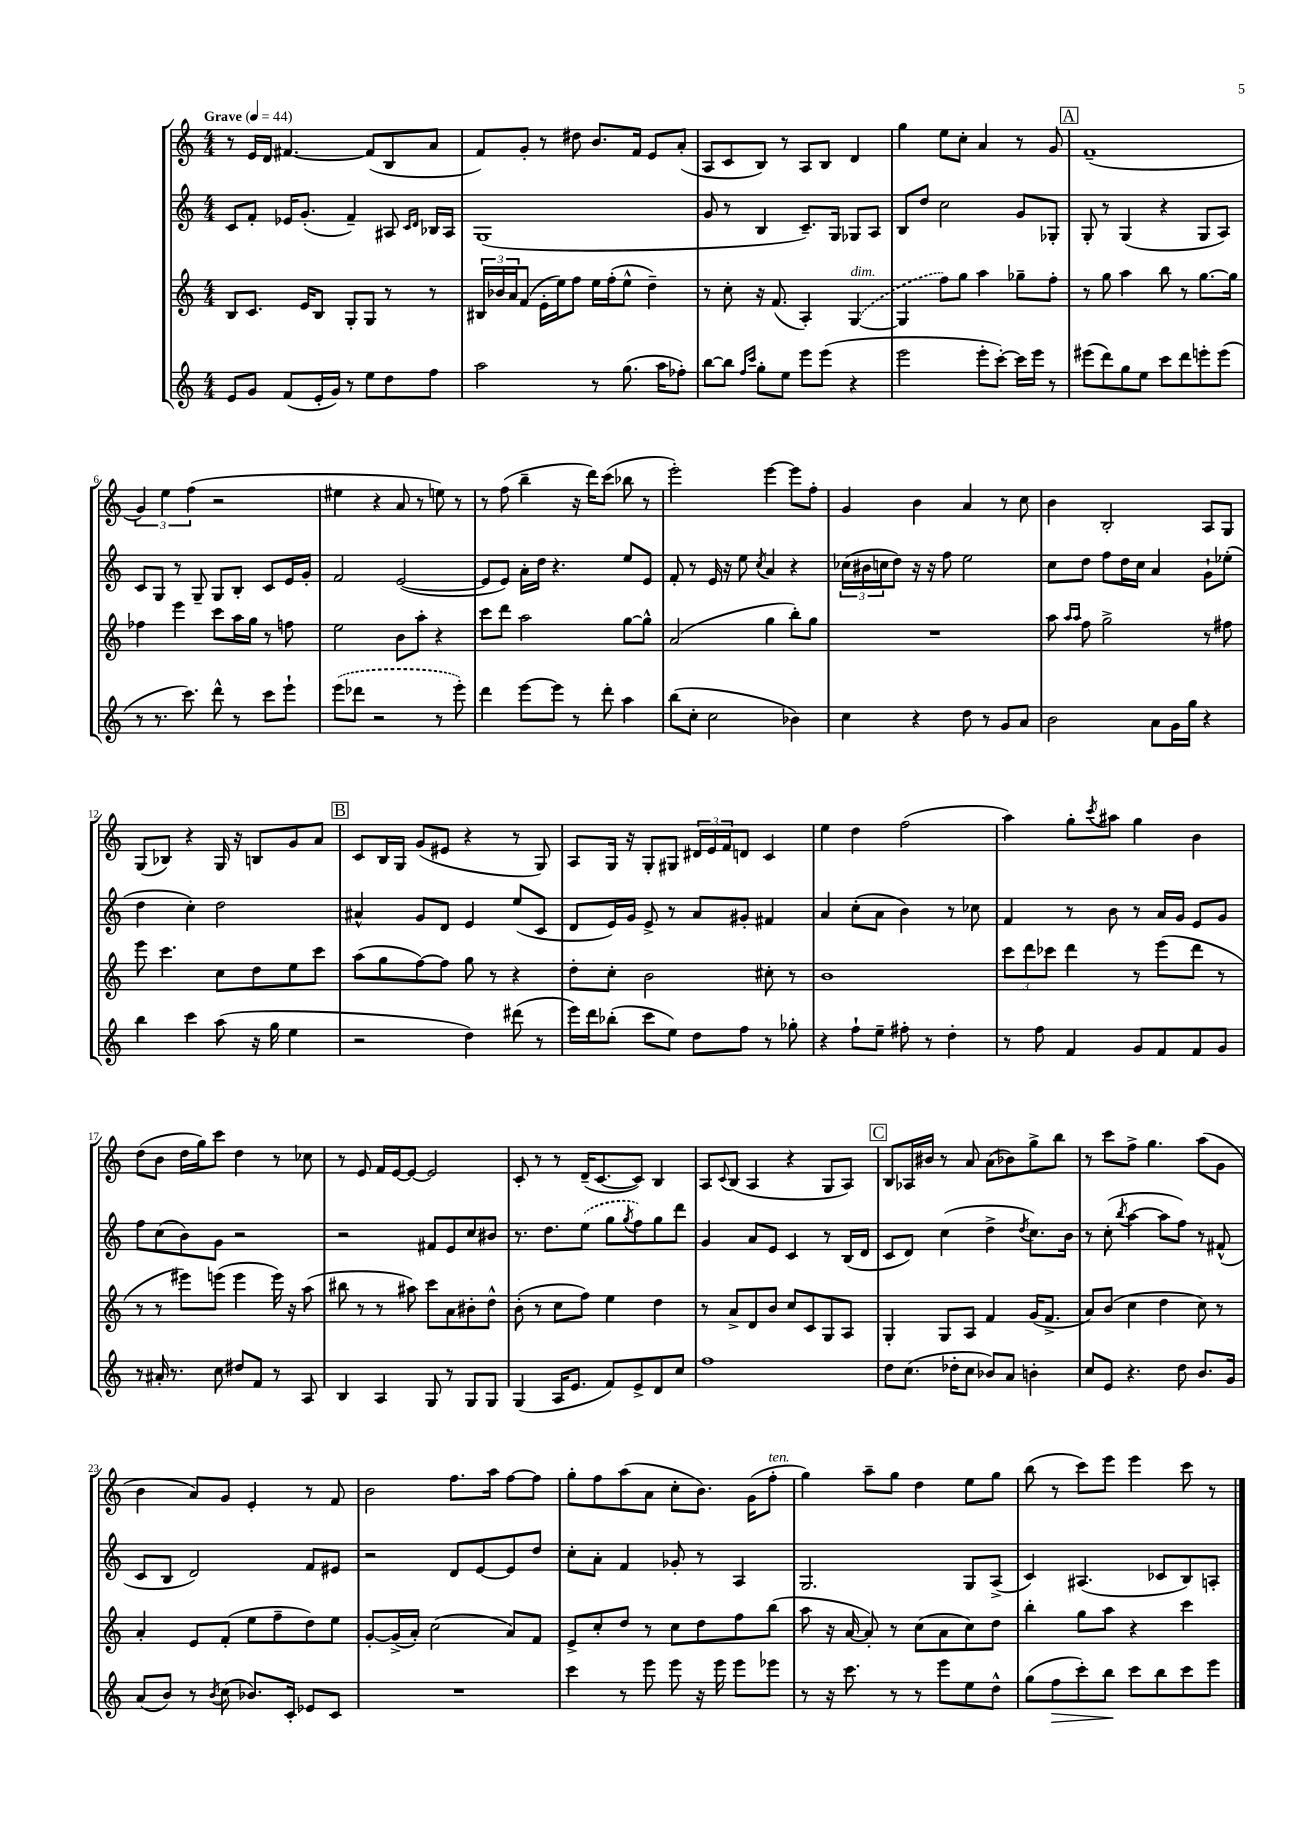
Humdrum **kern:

**kern	**dynam	**kern	**kern	**kern
*part4	*part4	*part3	*part2	*part1
*staff4	*staff4	*staff3	*staff2	*staff1
*clefG2	*	*clefG2	*clefG2	*clefG2
*k[]	*	*k[]	*k[]	*k[]
*M4/4	*	*M4/4	*M4/4	*M4/4
*MM44	*	*MM44	*MM44	*MM44
=1	=1	=1	=1	=1
!	!	!	!	!LO:TX:a:B:t=Grave
8e/L	.	8B/L	8c/L	8r
8g/J	.	8.c/J	8f'/J	16e/LL
.	.	.	.	16d/JJ
(8f/L	.	.	16e-X/KL	[4.f#X/
.	.	16e/KL	(8.g'/J	.
16e'/L	.	8B/J	.	.
16g/JJ)	.	.	.	.
8r	.	8G'/L	4f~/)	.
8ee\L	.	8G/J	.	(8f#/L]
8dd\	.	8r	8A#X/	8B/
.	.	.	16qqc/LL	.
.	.	.	16qqd/JJ	.
8ff\J	.	8r	16B-X/LL	8a/J
.	.	.	16A#/JJ	.
=2	=2	=2	=2	=2
2aa\	.	24B#X/LL	(1G	8f/L)
.	.	24b-X/	.	.
.	.	24a/J	.	.
.	.	(8f/J	.	8g'/J
.	.	16e'\LL	.	8r
.	.	16ee\J)	.	.
.	.	8ff\J	.	8dd#X\
8r	.	16ee\LL	.	8.b/L
.	.	(16ff'\J	.	.
(8.gg\	.	8ee^^\J	.	.
.	.	.	.	16f/Jk
.	.	4dd~\)	.	8e/L
16aa\KL	.	.	.	.
8ff-X'\J)	.	.	.	(8a'/J
=3	=3	=3	=3	=3
[8bb\L	.	8r	8g/	8A/L
8bb\J]	.	8cc'\	8r	8c/
16qqff/LL	.	.	.	.
16qqccc/JJ	.	.	.	.
8gg'\L	.	16r	4B/	8B/J)
.	.	(8.f/	.	.
8ee\J	.	.	.	8r
8eee\L	.	4A'/)	8.c~/L)	8A/L
(8eee\J	.	.	.	8B/J
.	.	.	16G/Jk	.
!	!	!LO:TX:a:i:t=dim.	!	!
4r	.	([4G/	8G-X/L	4d/
.	.	.	8A/J	.
=4	=4	=4	=4	=4
2eee\	.	4G/]	8B/L	4gg\
.	.	.	8dd/J	.
.	.	8ff\L)	2cc\	8ee\L
.	.	8gg\J	.	8cc'\J
8eee'\L	.	4aa\	.	4a/
[8ccc'\J)	.	.	.	.
16ccc\LL]	.	8gg-X~\L	8g/L	8r
16eee\JJ	.	.	.	.
8r	.	8ff'\J	8G-X'/J	8g/
!!LO:REH:place=s1:t=A
=5	=5	=5	=5	=5
(8eee#X\L	.	8r	8G'/	(1f~
8ddd\)	.	8gg\	8r	.
8gg\	.	4aa\	(4G/	.
8ee\J	.	.	.	.
8ccc\L	.	8bb\	4r	.
8ddd\	.	8r	.	.
8eeen'\	.	[8.gg\L	8G/L	.
(8eee\J	.	.	8A/J)	.
.	.	16gg\Jk]	.	.
!!LO:LB:g=z
=6	=6	=6	=6	=6
8r	.	4ff-X\	8c/L	6g/)
8.r	.	.	8G/J	.
.	.	.	.	6ee\
.	.	4eee\	8r	.
8.ccc\)	.	.	.	.
.	.	.	.	(6ff\
.	.	.	8G~/	.
8ddd^^\	.	8ccc\L	8G/L	2r
8r	.	16aa\L	8B'/J	.
.	.	16gg\JJ	.	.
8ccc\L	.	8r	8c/L	.
8eee`\J	.	8ffn\	16e/L	.
.	.	.	16g'/JJ	.
=7	=7	=7	=7	=7
(8eee\L	.	2ee\	2f/	4ee#X\
8ddd-X\J	.	.	.	.
2r	.	.	.	4r
.	.	8b\L	([2e/	8a/
.	.	8aa'\J	.	8r
8r	.	4r	.	8een\)
8eee'\)	.	.	.	8r
=8	=8	=8	=8	=8
4ddd\	.	8ccc\L	8e/L]	8r
.	.	8ddd\J	8e/J)	(8ff\
[8eee\L	.	2aa\	16a'\LL	4bb~\
.	.	.	16dd\JJ	.
8eee\J]	.	.	4.r	.
8r	.	.	.	16r
.	.	.	.	16ddd\KL)
8ddd'\	.	.	.	(8ccc\J
4aa\	.	[8gg\L	8ee/L	8bb-X\
.	.	8gg^^\J]	8e/J	8r
=9	=9	=9	=9	=9
(8bb\L	.	(2a/	8f'/	2eee'\)
8cc'\J	.	.	8r	.
2cc\	.	.	16e/	.
.	.	.	16r	.
.	.	.	8ee\	.
.	.	.	8qcc/	.
.	.	4gg\	4a/	[4eee\
4b-X\)	.	8bb'\L)	4r	8eee\L]
.	.	8gg\J	.	8ff'\J
=10	=10	=10	=10	=10
4cc\	.	1r	(24cc-X\LL	4g/
.	.	.	24b#X\	.
.	.	.	24ccn\J	.
.	.	.	8dd\J)	.
4r	.	.	16r	4b\
.	.	.	16r	.
.	.	.	8ff\	.
8dd\	.	.	2ee\	4a/
8r	.	.	.	.
8g/L	.	.	.	8r
8a/J	.	.	.	8cc\
=11	=11	=11	=11	=11
2b\	.	8aa\	8cc\L	4b\
.	.	16qqaa/LL	.	.
.	.	16qqaa/JJ	.	.
.	.	8ff\	8dd\J	.
.	.	2gg^\	8ff\L	2B'/
.	.	.	16dd\L	.
.	.	.	16cc\JJ	.
8a\L	.	.	4a/	.
16g\L	.	.	.	.
16gg\JJ	.	.	.	.
4r	.	8r	8g`\L	8A/L
.	.	8ff#X\	(8ee-X'\J	8G/J
!!LO:LB:g=z
=12	=12	=12	=12	=12
4bb\	.	8eee\	4dd\	(8G/L
.	.	4.ccc\	.	8B-X/J)
4ccc\	.	.	4cc'\)	4r
(8aa\	.	8cc\L	2dd\	16G/
.	.	.	.	16r
16r	.	8dd\	.	8Bn/L
16gg\	.	.	.	.
4ee\	.	8ee\	.	8g/
.	.	8ccc\J	.	8a/J
!!LO:REH:place=s1:t=B
=13	=13	=13	=13	=13
2r	.	(8aa\L	4a#X^^/	8c/L
.	.	8gg\	.	16B/L
.	.	.	.	16G/JJ
.	.	[8ff\)	8g/L	(8g/L
.	.	8ff\J]	8d/J	8e#X/J
4dd\)	.	8gg\	4e/	4r
.	.	8r	.	.
(8ddd#X\	.	4r	(8ee/L	8r
8r	.	.	8c/J	8G/)
=14	=14	=14	=14	=14
16eee\LL)	.	8dd'\L	8d/L	8A/L
16ddd\J	.	.	.	.
(8bb-X'\J	.	8cc'\J	16e/L)	16G/Jk
.	.	.	16g/JJ	16r
8ccc\L	.	2b\	8e^/	8G'/L
8ee\J)	.	.	8r	8G#X/J
8dd\L	.	.	8a/L	24d#X/LL
.	.	.	.	24e/
.	.	.	.	24f/J
8ff\J	.	.	8g#X'/J	8dn/J
8r	.	8cc#X'\	4f#X/	4c/
8gg-X'\	.	8r	.	.
=15	=15	=15	=15	=15
4r	.	1b	4a/	4ee\
8ff`\L	.	.	(8cc'\L	4dd\
8ee~\J	.	.	8a\J	.
8ff#X'\	.	.	4b\)	(2ff\
8r	.	.	.	.
4dd'\	.	.	8r	.
.	.	.	8cc-X\	.
=16	=16	=16	=16	=16
8r	.	12ccc\L	4f/	4aa\)
.	.	12ddd\	.	.
8ff\	.	.	.	.
.	.	12ccc-X\J	.	.
4f/	.	4ddd\	8r	8gg'\L
.	.	.	.	8qccc/
.	.	.	8b\	8aa#X\J
8g/L	.	8r	8r	4gg\
8f/	.	(8eee\L	16a/LL	.
.	.	.	16g/JJ	.
8f/	.	8ddd\J	8e/L	4b\
8g/J	.	8r	8g/J	.
!!LO:LB:g=z
=17	=17	=17	=17	=17
8r	.	8r	8ff\L	(8dd\L
16a#X'/	.	8r	(8cc\	8b\J
8.r	.	.	.	.
.	.	8eee#X\L)	8b\)	16dd\LL
.	.	.	.	16gg\J)
8cc\	.	(8eeen\J	8g\J	8ccc\J
8dd#X/L	.	4eee\	2r	4dd\
8f/J	.	.	.	.
8r	.	16eee\)	.	8r
.	.	16r	.	.
8A/	.	(8aa\	.	8cc-X\
=18	=18	=18	=18	=18
4B/	.	8bb#X\	2r	8r
.	.	8r	.	8e/
4A/	.	8r	.	16f/LL
.	.	.	.	[16e/J
.	.	8aa#X\)	.	8e/J_
8G/	.	8ccc\L	8f#X/L	2e/]
8r	.	8a\	8e/	.
8G/L	.	8b#X'\	8cc/	.
8G/J	.	8dd^^\J	8b#X/J	.
=19	=19	=19	=19	=19
(4G/	.	(8b'\	8.r	8c'/
.	.	8r	.	8r
.	.	.	8.dd\L	.
16A/KL	.	8cc\L	.	8r
8.e/J	.	.	.	.
.	.	8ff\J)	(8ee\J	(16d~/KL
.	.	.	.	[8.c/
8f/L)	.	4ee\	8gg\L	.
.	.	.	8qgg/	.
8e^/	.	.	8ff\)	8c/J])
8d/	.	4dd\	8gg\	4B/
8cc/J	.	.	8ddd\J	.
=20	=20	=20	=20	=20
1ff	.	8r	4g/	8A/L
.	.	.	.	8qqc/
.	.	8a^/L	.	(8B/J
.	.	8d/	8a/L	4A/
.	.	8b/J	8e/J	.
.	.	8cc/L	4c/	4r
.	.	8c/	.	.
.	.	8G/	8r	8G/L
.	.	8A/J	(16B/LL	8A/J)
.	.	.	16d/JJ	.
!!LO:REH:place=s1:t=C
=21	=21	=21	=21	=21
8dd\L	.	4G'/	8c/L	8B/L
(8.cc\J	.	.	8d/J)	16A-X/L
.	.	.	.	16b#X/JJ
.	.	8G/L	(4cc\	8r
16dd-X'\KL	.	.	.	.
8cc\J	.	8A/J	.	8a/
8b-X/L)	.	4f/	4dd^\	(8a\L
8a/J	.	.	.	8b-X\)
.	.	.	8qdd/	.
4bn'\	.	(16g/KL	8.cc\L)	8gg^\
.	.	8.f^/J	.	.
.	.	.	.	8bb\J
.	.	.	16b\Jk	.
=22	=22	=22	=22	=22
8cc/L	.	8a/L)	8r	8r
8e/J	.	(8b/J	(8cc'\	8ccc\L
.	.	.	8qbb/	.
4.r	.	4cc\	[4aa\	8ff^\J
.	.	.	.	4.gg\
.	.	4dd\	8aa\L]	.
8dd\	.	.	8ff\J)	.
8.b/L	.	8cc\)	8r	(8aa\L
.	.	8r	(8f#X^^/	8g\J
16g/Jk	.	.	.	.
!!LO:LB:g=z
=23	=23	=23	=23	=23
(8a/L	.	4a'/	8c/L	4b\
8b/J)	.	.	8B/J	.
8r	.	8e/L	2d/)	8a/L)
8qb/	.	.	.	.
(8cc\	.	(8f'/J	.	8g/J
8.b-X/L)	.	8ee\L	.	4e'/
.	.	8ff~\	.	.
16c'/Jk	.	.	.	.
8e-X/L	.	8dd\)	8f/L	8r
8c/J	.	8ee\J	8e#X/J	8f/
=24	=24	=24	=24	=24
1r	.	[8g'/L	2r	2b\
.	.	(16g^/L]	.	.
.	.	16a'/JJ)	.	.
.	.	(2cc\	.	.
.	.	.	8d/L	8.ff\L
.	.	.	[8e/	.
.	.	.	.	16aa\Jk
.	.	8a/L)	8e/]	[8ff\L
.	.	8f/J	8dd/J	8ff\J]
=25	=25	=25	=25	=25
4ccc\	.	8e^/L	8cc'\L	8gg'\L
.	.	8cc'/	8a'\J	8ff\
8r	.	8dd/J	4f/	(8aa\
8eee\	.	8r	.	8a\J
8eee\	.	8cc\L	8g-X'/	8cc'\L
16r	.	8dd\	8r	8.b\J)
16eee\	.	.	.	.
8eee\L	.	8ff\	4A/	.
.	.	.	.	(16g\KL
!	!	!	!	!LO:TX:a:i:t=ten.
8eee-X\J	.	(8bb\J	.	8ff'\J
=26	=26	=26	=26	=26
8r	.	8aa\	2.G/	4gg\)
16r	.	16r	.	.
8.ccc\	.	[16a/	.	.
.	.	8a'/])	.	8aa~\L
8r	.	8r	.	8gg\J
8r	.	(8cc\L	.	4dd\
8eee\L	.	8a\	.	.
8ee\	.	8cc\)	8G/L	8ee\L
8dd^^\J	.	8dd\J	(8A^/J	8gg\J
=27	=27	=27	=27	=27
(8gg\L	.	4bb'\	4c/)	(8bb\
!	!LO:HP:b	!	!	!
8ff\	>	.	.	8r
8ccc'\)	.	8gg\L	(4.A#X/	8ccc\L)
8bb\J	.	8aa\J	.	8eee\J
8ccc\L	]	4r	.	4eee\
8bb\	.	.	8c-X/L	.
8ccc\	.	4ccc\	8B/)	8ccc\
8eee\J	.	.	8An'/J	8r
==	==	==	==	==
*-	*-	*-	*-	*-
